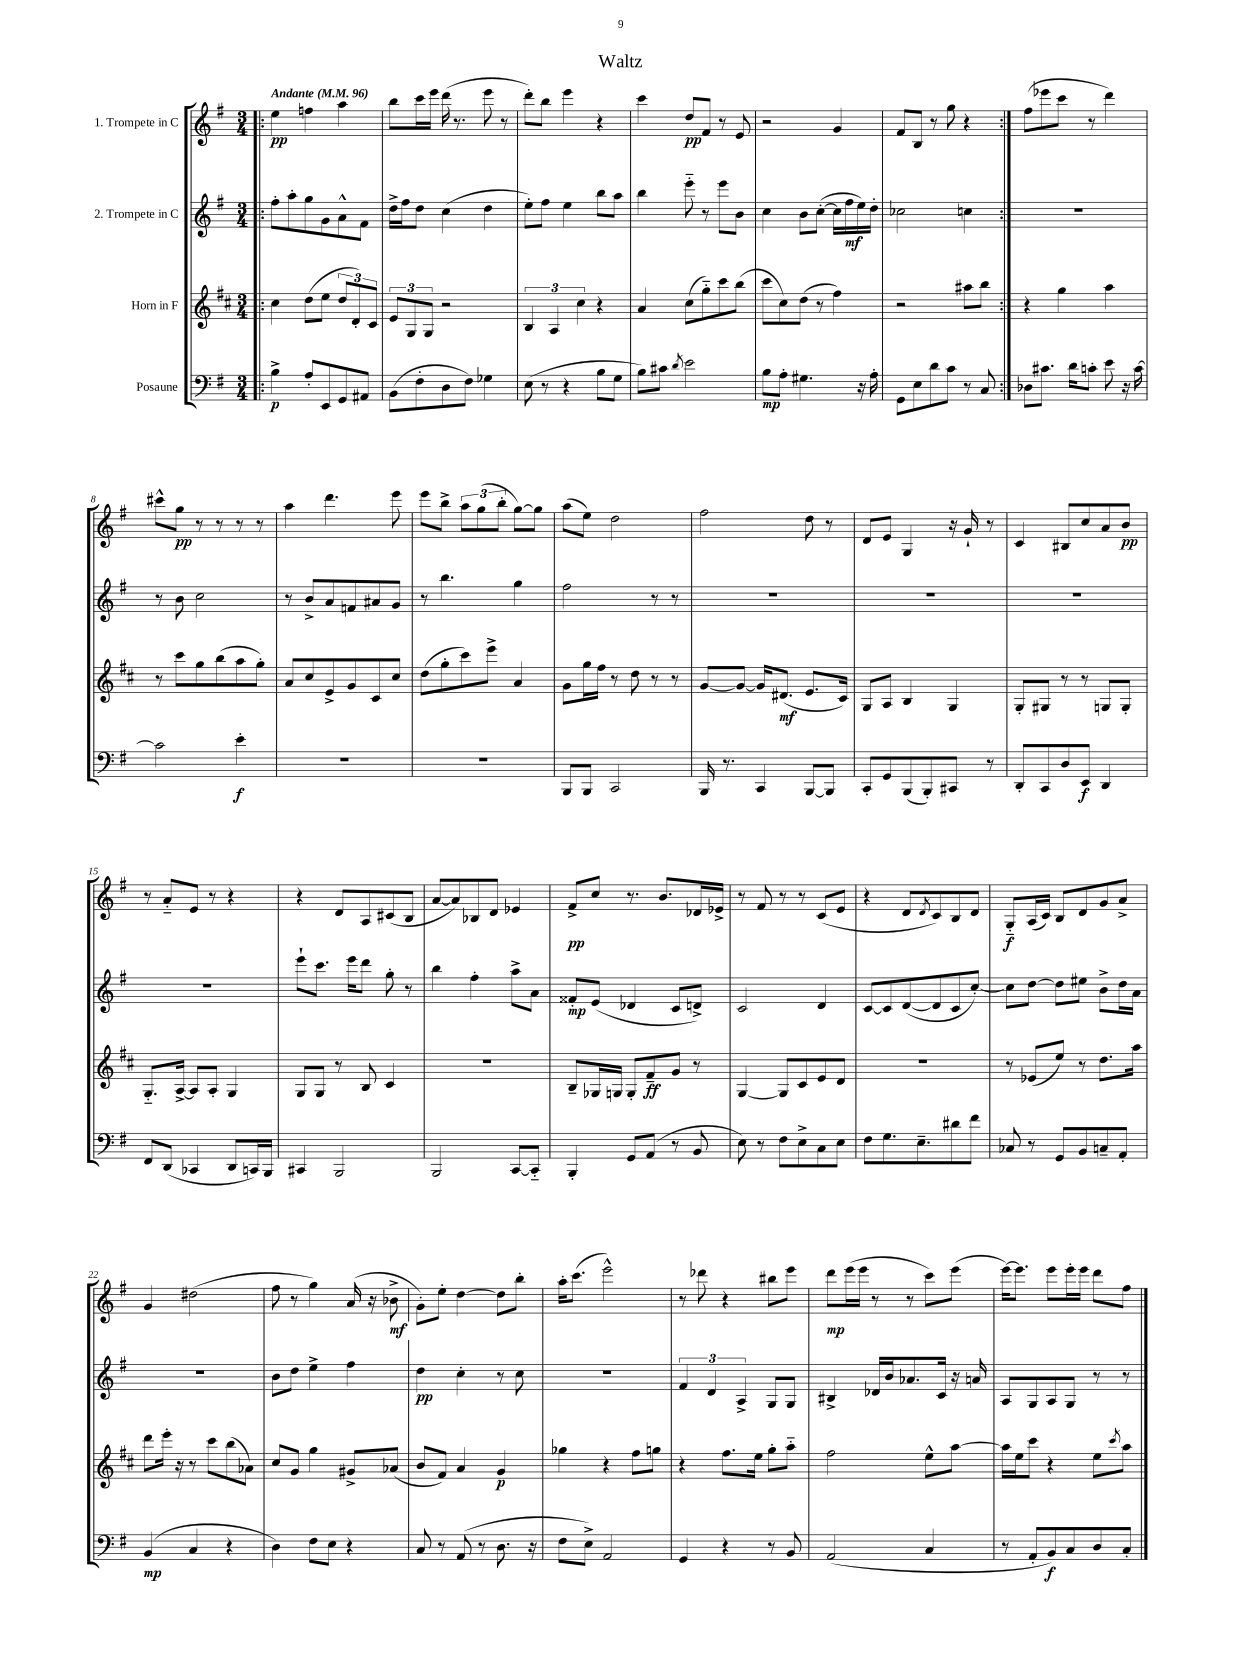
\header { title = "Waltz" }
<<
\new StaffGroup <<
\new Staff = "s0" \with { instrumentName = "1. Trompete in C" } {
    \clef treble \key g \major \numericTimeSignature \time 3/4 \tempo "Andante" 4 = 96
    \repeat volta 2 { \bar ".|:" e''4\pp f''4 a''4 |
    b''8 c'''16 e'''16 d'''16( r8. e'''8 r8 |
    d'''8-.) b''8 e'''4 r4 |
    c'''4 d''8\pp fis'8 r8 e'8 |
    r2 g'4 |
    fis'8 b8 r8 g''8 r4 | }
    fis''8( ees'''8 c'''8 r8 d'''4) |
    cis'''8-^ g''8\pp r8 r8 r8 r8 |
    a''4 d'''4. e'''8 |
    e'''8 b''8-> \tuplet 3/2 { a''8 g''8( b''8-. } g''8~) g''8 |
    a''8( e''8) d''2 |
    fis''2 d''8 r8 |
    d'8 e'8 g4 r16 g'16-! r8 |
    c'4 bis8 c''8 a'8 b'8\pp |
    r8 a'8-_ e'8 r8 r4 |
    r4 d'8 a8 cis'8( b8 |
    a'8~ a'8) bes8 d'8 ees'4 |
    fis'8->\pp c''8 r8. b'8. des'16 ees'16-> |
    r8 fis'8 r8 r8 c'8( e'8 |
    r4 d'8 \acciaccatura { d'8 } c'8) b8 d'8 |
    g8-_\f a16( c'16) b8 d'8 g'8 a'8-> |
    g'4 dis''2( |
    fis''8 r8 g''4) a'16( r16 bes'8->\mf |
    g'8-.) e''8-. d''4~ d''8 b''8-. |
    a''16-. c'''8.( e'''2-^) |
    r8 des'''8 r4 bis''8 e'''8 |
    d'''8\mp e'''16( e'''16 r8 r8 c'''8) e'''8( |
    e'''16~) e'''8. e'''8 e'''16-. e'''16 d'''8 fis''8 \bar "|." |
}
\new Staff = "s1" \with { instrumentName = "2. Trompete in C" } {
    \clef treble \key g \major \numericTimeSignature \time 3/4
    \repeat volta 2 { \bar ".|:" fis''8-. a''8-. g''8 g'8 a'8-^ fis'8 |
    d''16-> fis''16 d''8 c''4( d''4 |
    e''8-.) fis''8 e''4 b''8 a''8 |
    b''4 e'''8-_ r8 e'''8 b'8 |
    c''4 b'8 c''8~-.( c''16 fis''16\mf e''16) d''16-. |
    ces''2 c''4 | }
    R2. |
    r8 b'8 c''2 |
    r8 b'8-> a'8 f'8 ais'8 g'8 |
    r8 b''4. g''4 |
    fis''2 r8 r8 |
    R2. |
    R2. |
    R2. |
    R2. |
    e'''8-! c'''8. e'''16 d'''8 g''8-. r8 |
    b''4 fis''4-. a''8-> a'8 |
    fisis'8-.\mp e'8( des'4 c'8 d'8->) |
    c'2 d'4 |
    c'8~ c'8 d'8~( d'8 c'8 c''8~-.) |
    c''8 d''8~ d''8 eis''8 b'8-> d''16 a'16 |
    R2. |
    b'8 d''8 e''4-> fis''4 |
    d''4\pp c''4-. r8 c''8 |
    R2. |
    \tuplet 3/2 { fis'4 d'4 a4-> } g8 g8 |
    bis4-> des'16 b'16 aes'8. c'16 r16 a'16 |
    a8 g8 a8 g8 r8 r8 \bar "|." |
}
\new Staff = "s2" \with { instrumentName = "Horn in F" } {
    \clef treble \key d \major \numericTimeSignature \time 3/4
    \repeat volta 2 { \bar ".|:" cis''4 d''8( e''8 \tuplet 3/2 { d''8 d'8-.) cis'8 } |
    \tuplet 3/2 { e'8 g8 g8 } r2 |
    \tuplet 3/2 { b4 a4 cis''4 } r4 |
    a'4 cis''8( g''8-_) cis'''8 b''8( |
    cis'''8 cis''8) d''8( r8 fis''4) |
    r2 ais''8 b''8 | }
    r4 g''4 a''4 |
    r8 cis'''8 g''8 b''8( a''8 g''8-.) |
    a'8 cis''8 e'8-> g'8 cis'8 cis''8 |
    d''8( g''8-. cis'''8) e'''8-> a'4 |
    g'8 g''16 fis''16 r8 d''8 r8 r8 |
    g'8~ g'8~ g'16 dis'8.\mf( e'8. cis'16) |
    g8 a8 b4 g4 |
    g8-. gis8 r8 r8 g8 g8-. |
    g8.-_ a16~-> a8 a8-. g4 |
    g8 g8 r8 b8 cis'4 |
    R2. |
    b8-- ges16 g16 g8-. fis'8--\ff g'8 r8 |
    g4~ g8 cis'8 e'8 d'8 |
    R2. |
    r8 ees'8( e''8) r8 d''8. a''16 |
    d'''8 e'''16-. r16 r8 cis'''8 b''8( aes'8) |
    cis''8 g'8 g''4 gis'8-> aes'8( |
    b'8 fis'8) a'4 g'4\p |
    ges''4 r4 fis''8 g''8 |
    r4 fis''8. e''16 g''8-. a''8-_ |
    fis''2 e''8-^ a''8~ |
    a''16 e''16 cis'''8 r4 e''8 \acciaccatura { cis'''8 } a''8 \bar "|." |
}
\new Staff = "s3" \with { instrumentName = "Posaune" } {
    \clef bass \key g \major \numericTimeSignature \time 3/4
    \repeat volta 2 { \bar ".|:" b4->\p a8-. e,8 g,8 ais,8 |
    b,8( fis8-. d8 fis8) ges4 |
    e8( r8 r4 b8 g8 |
    b8) cis'8 \acciaccatura { d'8 } e'2 |
    b8\mp a8-. gis4. r16 a16-. |
    g,8 e8 d'8 c'8 r8 c8 | }
    des8 cis'8. d'16 c'8-. e'8 r16 c'16~ |
    c'2 e'4-.\f |
    R2. |
    R2. |
    b,,8 b,,8 c,2 |
    b,,16 r8. c,4 b,,8~ b,,8 |
    c,8-. g,8 b,,8( b,,8-.) cis,8 r8 |
    d,8-. c,8 d8 e,8\f d,4 |
    fis,8 d,8( ces,4 d,8 c,16) b,,16 |
    cis,4 b,,2 |
    b,,2 c,8~ c,8-_ |
    b,,4-. g,8 a,8( r8 b,8 |
    e8) r8 fis8 e8-> c8 e8 |
    fis8 g8. e8.-- dis'8 fis'8 |
    ces8 r8 g,8 b,8 c8-- a,8-. |
    b,4\mp( c4 r4 |
    d4) fis8 e8 r4 |
    c8 r8 a,8( r8 d8. r16 |
    fis8 e8->) a,2 |
    g,4 r4 r8 b,8 |
    a,2( c4 |
    r8 a,8-. b,8\f) c8 d8 c8-. \bar "|." |
}
>>
>>
